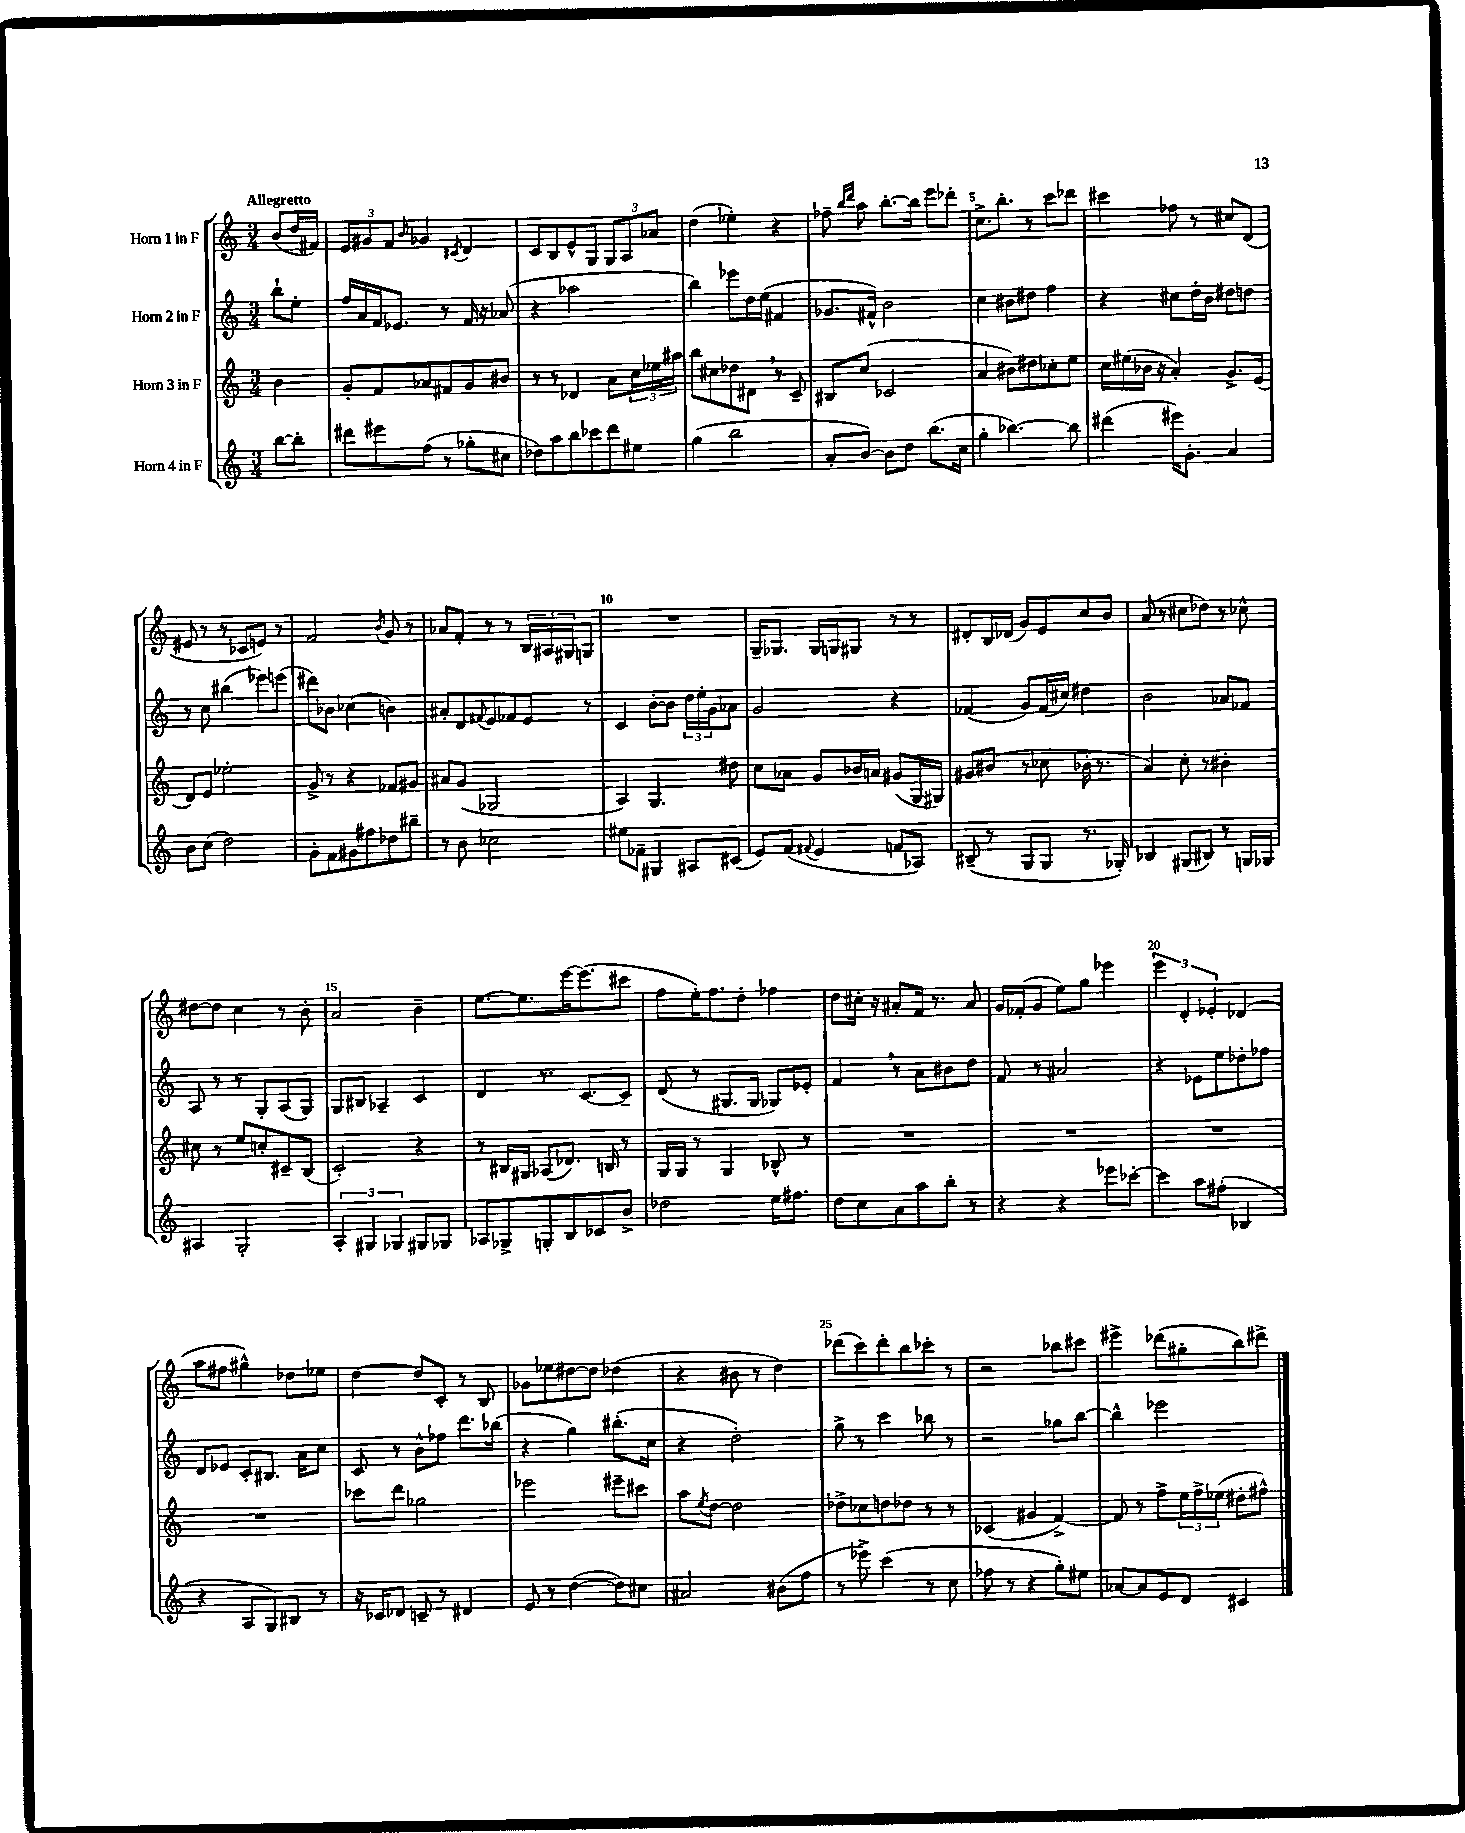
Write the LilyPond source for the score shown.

<<
\new StaffGroup <<
\new Staff = "s0" \with { instrumentName = "Horn 1 in F" } {
    \clef treble \key c \major \numericTimeSignature \time 3/4 \partial 4 \tempo "Allegretto"
    b'8( d''16 fis'16) |
    \tuplet 3/2 { e'8 gis'8 f'8 } \grace { b'16 } ges'4 \acciaccatura { cis'8 } d'4 |
    c'8 b8 e'8-^ g8 \tuplet 3/2 { g8 a8 aes'8 } |
    d''4( ees''4-.) r4 |
    fes''8-- \grace { b''16 d'''16 } a''8 b''8.~-. b''16 e'''8 des'''8-. |
    c''8.-> b''8.-. r8 c'''8 des'''8 |
    cis'''4 fes''8 r8 cis''8 d'8( |
    eis'8 r8 r8 ces'8 e'8) r8 |
    f'2 \acciaccatura { b'8 } g'8 r8 |
    aes'8 f'8-. r8 r8 \tuplet 3/2 { b16 ais16 gis16 } g8 |
    R2. |
    g16-- ges8. ges16 g16 gis8 r8 r8 |
    dis'8-. b16 des'16( g'8) e'8 c''8 b'8 |
    a'8( r8 cis''8 des''8) r8 ces''8-^ |
    dis''8~ dis''8 c''4 r8 b'8-. |
    a'2 b'4-- |
    e''8.~ e''8. e'''16~ e'''8.( cis'''8 |
    f''8 e''16-.) f''8. d''8-. fes''4 |
    d''8 cis''16-. r16 ais'8-. f'16 r8. ais'8 |
    g'16 fes'16-.( g'8 e''8) g''8 ees'''4 |
    \tuplet 3/2 { e'''4 d'4-. ees'4-. } des'4( |
    a''8 fis''8 gis''4-^) des''8 ees''8 |
    d''4~ d''8 c'8-. r8 b8 |
    ges'8 ees''8 dis''8~ dis''8 des''4( |
    r4 bis'8 r8 d''4) |
    des'''8( c'''8) des'''8-. b''8 ces'''8-. r8 |
    r2 bes''8 cis'''8 |
    eis'''4-> des'''8( gis''8-. b''8) dis'''8-> \bar "|." |
}
\new Staff = "s1" \with { instrumentName = "Horn 2 in F" } {
    \clef treble \key c \major \numericTimeSignature \time 3/4 \partial 4
    b''8-! e''8-. |
    f''16 a'16 f'16 ees'8. r8 f'16 r16 aes'8( |
    r4 aes''2 |
    b''4) ees'''8 d''16 e''16( fis'4 |
    ges'8. fis'16-^) b'2 |
    c''4 bis'8 dis''8 f''4 |
    r4 cis''8 d''16-. b'16 dis''8 d''8 |
    r8 c''8 bis''4( ees'''8) e'''8( |
    dis'''8) bes'8 ces''4( b'4) |
    ais'8-. d'8 \appoggiatura { fis'8 } e'8 fes'8 e'8 r8 |
    c'4 b'8~-. b'8 \tuplet 3/2 { d''16 e''16-. g'16 } aes'8 |
    g'2 r4 |
    fes'4( g'8) fes'16( cis''16) dis''4 |
    b'2 aes'8 fes'8 |
    a8 r8 r8 g8-. a8( g8) |
    g8 bis8 aes4-- c'4 |
    d'4 r8. c'8.~ c'8-- |
    d'8( r8 gis8. gis16 ges8) ees'8-. |
    f'4 \breathe r8 a'8 bis'8 d''8 |
    f'8 r8 ais'2 |
    r4 ees'8 e''8 des''8-. fes''8 |
    d'8 ees'8 c'8-. bis8. a'16 c''8 |
    c'8 r8 b'8-^ fes''8 d'''8. bes''16( |
    r4 g''4) bis''8.-.( c''16 |
    r4 d''2-.) |
    g''8-> r8 c'''4 bes''8 r8 |
    r2 ges''8 b''8~ |
    b''4-^ ees'''2 \bar "|." |
}
\new Staff = "s2" \with { instrumentName = "Horn 3 in F" } {
    \clef treble \key c \major \numericTimeSignature \time 3/4 \partial 4
    b'4 |
    g'8-. f'8 aes'8 fis'8 g'8 bis'8 |
    r8 r8 des'4 a'8 \tuplet 3/2 { c''16 ees''16 ais''16 } |
    b''8 cis''8 des''8 dis'8 \breathe r8 c'8-- |
    bis8 c''8( ces'2 |
    a'4 bis'8) dis''8 ces''8-. e''8 |
    c''16 eis''16( bes'16 r16 a'4-.) g'8.-> e'16( |
    d'8) e'8 ees''2-. |
    g'8-> r8 r4 fes'8 gis'8 |
    ais'8 g'8( ges2 |
    a4) g4. dis''8 |
    c''8 aes'8 g'8 bes'16 a'16 gis'8( g16 gis16) |
    gis'8 bis'8( r8 ces''8 bes'16-. r8. |
    a'4) c''8-. r8 bis'4-. |
    cis''8 r8 e''8 c''8-. cis'8-- b8( |
    c'2-.) r4 |
    r8 bis16 gis16 aes8( des'8.) b16 r8 |
    g16 g16 r8 g4 bes8-^ r8 |
    R2. |
    R2. |
    R2. |
    R2. |
    ces'''8 d'''8 ges''2 |
    ees'''2 eis'''8-- cis'''8 |
    a''8 \acciaccatura { e''8 } d''8~ d''2 |
    des''8-> ces''8 d''8 des''8 r8 r8 |
    ces'4( gis'4 f'4~->) |
    f'8 r8 f''8-> \tuplet 3/2 { e''16 f''16-> ees''16( } dis''8-. fis''8-^) \bar "|." |
}
\new Staff = "s3" \with { instrumentName = "Horn 4 in F" } {
    \clef treble \key c \major \numericTimeSignature \time 3/4 \partial 4
    b''8~ b''8-. |
    dis'''8 eis'''8 f''8( r8 ges''8-. cis''8 |
    des''8) a''8 b''8 ces'''8 d'''8 eis''8 |
    g''4( b''2 |
    a'8-. b'8~) b'8 d''8 b''8.( c''16 |
    g''4-. bes''4.~) bes''8 |
    dis'''4( eis'''16) g'8.-. a'4 |
    b'8 c''8( d''2) |
    g'8-. f'8 gis'8 fis''8 des''8 bis''8-- |
    r8 b'8 ces''2 |
    eis''8 fes'8-- gis4 ais8 cis'8( |
    e'8) f'8( \appoggiatura { fis'8 } e'4 f'8 aes8) |
    bis8--( r8 g8 g8 r8. ges16-.) |
    bes4 gis8( bis8) r8 g16 ges16 |
    ais4 g2-. |
    \tuplet 3/2 { a4-. gis4 ges4 } gis8 ges8 |
    aes8 ges8-> g8-. b8 ces'8 b'8-> |
    des''2 e''16 fis''8. |
    d''8 c''8 a'8 a''8 b''8-. r8 |
    r4 r4 ees'''8 ces'''8~-. |
    ces'''4 a''8 fis''8-.( bes4 |
    r4 a8 g8) bis8 r8 |
    r16 ces'16 des'8 c'8-- r8 dis'4 |
    e'8 r8 d''4~( d''8) cis''8 |
    ais'2 bis'8( f''8 |
    r8 ees'''8->) c'''4( r8 c''8 |
    fes''8 r8 r4 g''8-.) eis''8 |
    aes'8~ aes'8 e'8 d'8 cis'4 \bar "|." |
}
>>
>>
\layout { \context { \Score \override BarNumber.break-visibility = ##(#f #t #t) barNumberVisibility = #(every-nth-bar-number-visible 5) } }
